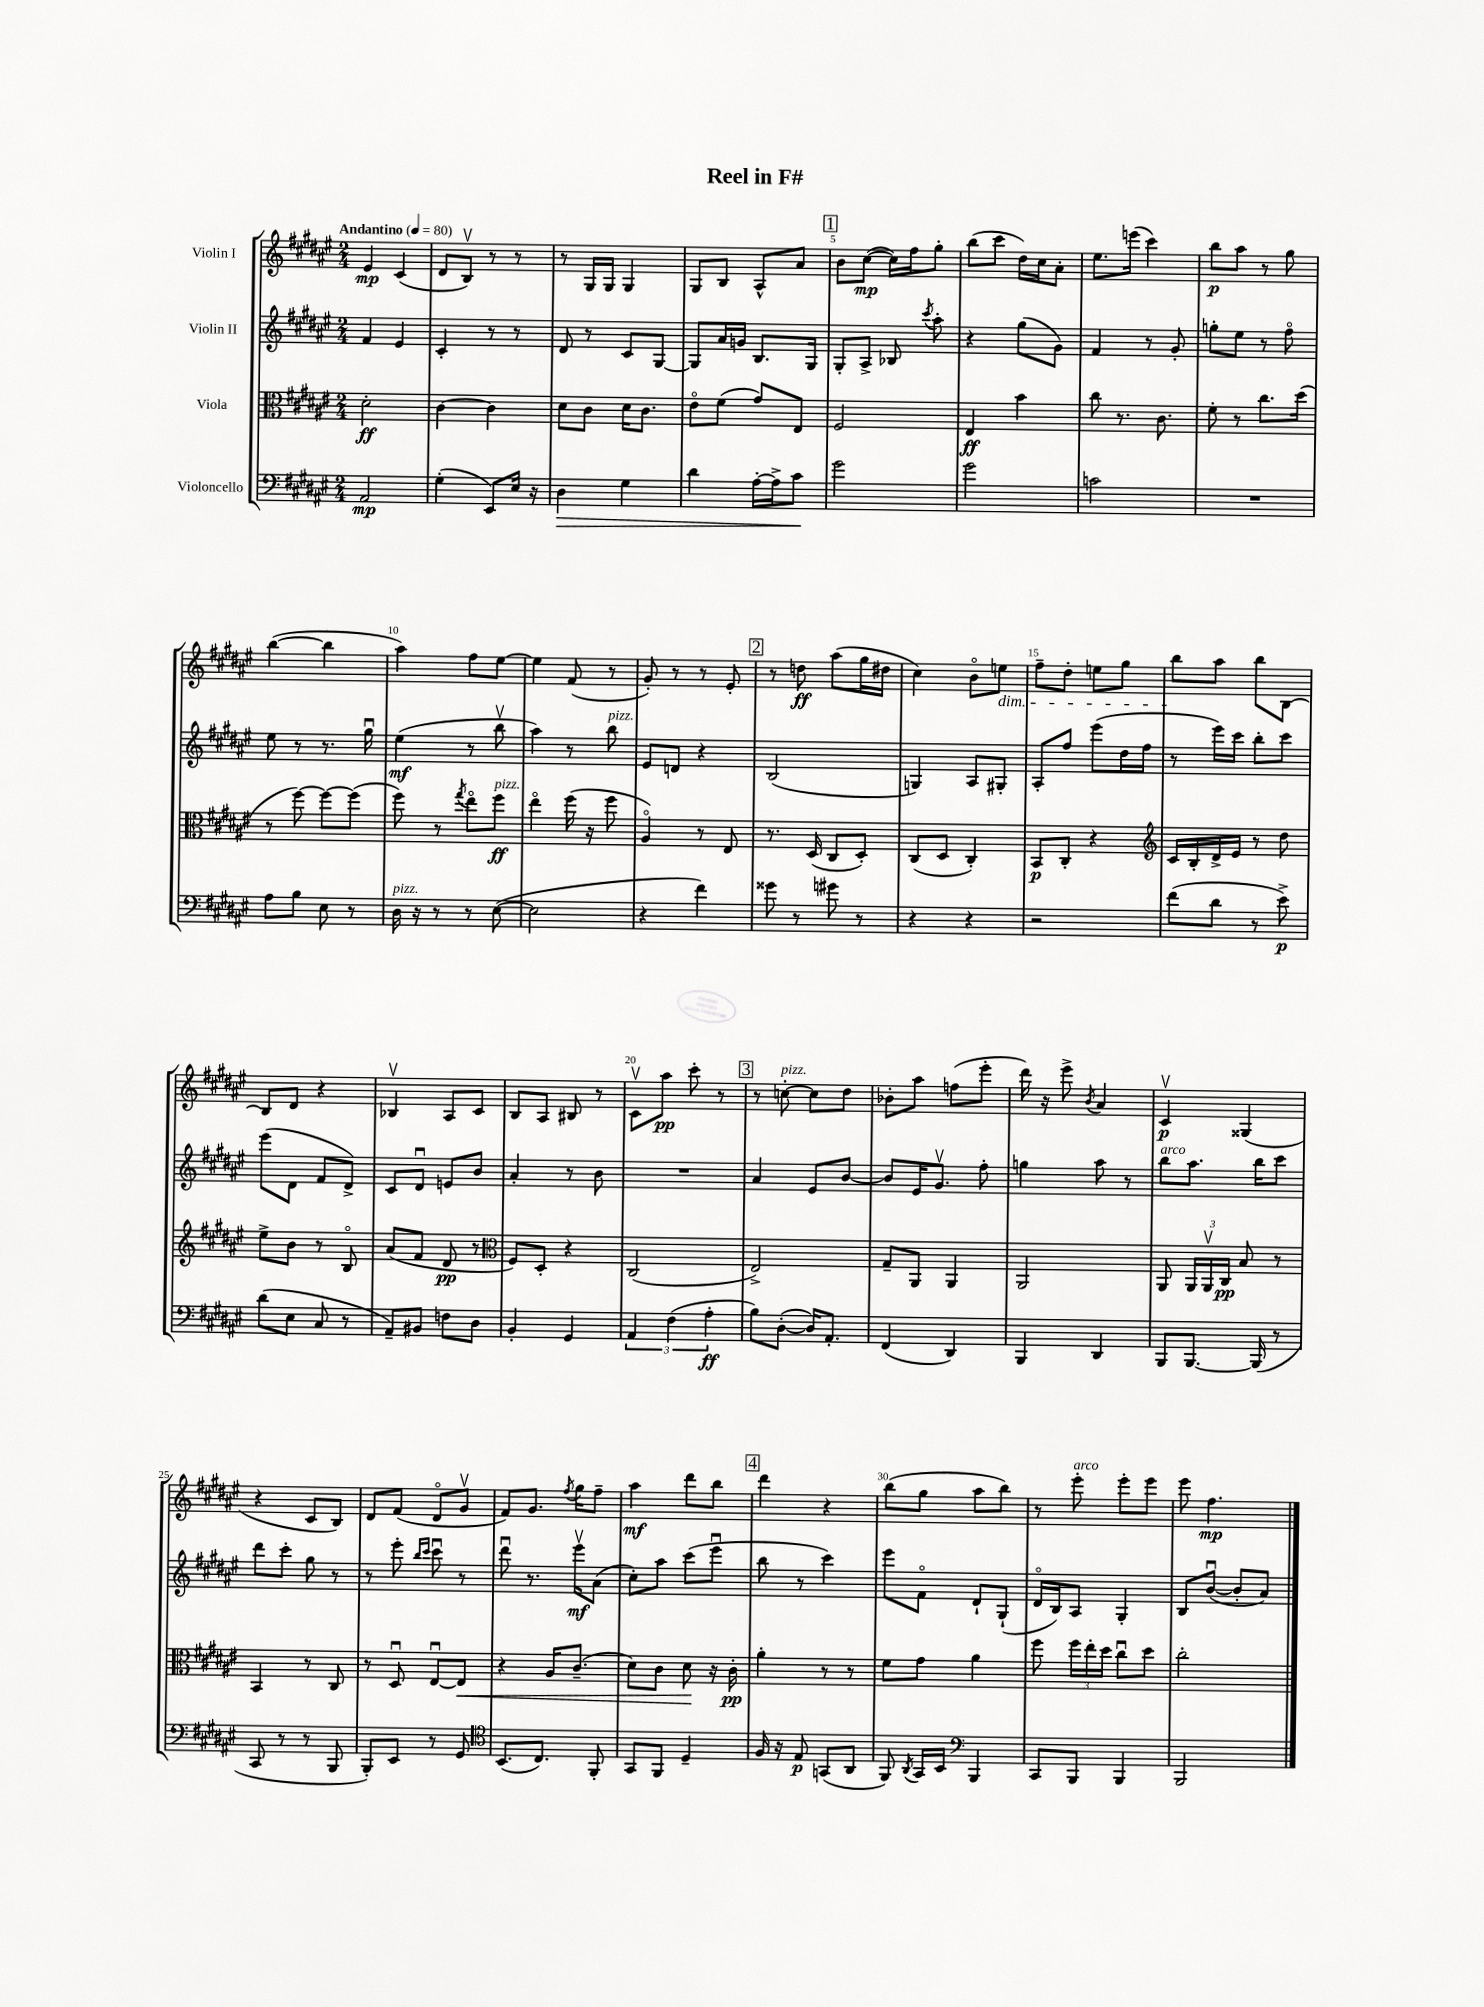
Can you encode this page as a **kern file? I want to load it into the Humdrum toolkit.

**kern	**kern	**kern	**kern
*staff4	*staff3	*staff2	*staff1
*clefF4	*clefC3	*clefG2	*clefG2
*k[f#c#g#d#a#e#]	*k[f#c#g#d#a#e#]	*k[f#c#g#d#a#e#]	*k[f#c#g#d#a#e#]
*M2/4	*M2/4	*M2/4	*M2/4
*MM80	*MM80	*MM80	*MM80
2AA#	2d#'	4f#	4e#
.	.	4e#	(4c#
=	=	=	=
(4G#'	[4c#	4c#'	8d#
.	.	.	8Bv)
8EE#)	4c#]	8r	8r
16E#	.	8r	8r
16r	.	.	.
=	=	=	=
4D#	8d#	8d#	8r
.	8c#	8r	16G#
.	.	.	16G#
4G#	16d#	8c#	4G#
.	8.c#	.	.
.	.	[8G#	.
=	=	=	=
4d#	8e#o	8G#]	8G#
.	(8f#	16a#	8B
.	.	16g	.
[16A#'	8g#)	8.B	8A#^^
16A#^]	.	.	.
8c#	8E#	.	8a#
.	.	16G#	.
=	=	=	=
2g#	2F#	8G#'	8b
.	.	8A#^	([8cc#
.	.	8B-	16cc#])
.	.	.	16ff#
.	.	8qccc#	.
.	.	8aa#'	8gg#'
=	=	=	=
2g#	4E#	4r	(8bb
.	.	.	8ccc#
.	4b	(8gg#	16dd#)
.	.	.	16cc#
.	.	8g#)	8a#'
=	=	=	=
2c	8cc#	4f#	8.ee#
.	8.r	.	.
.	.	.	(16eee
.	.	8r	4ccc#)
.	8.c#	.	.
.	.	8g#'	.
=	=	=	=
2r	8f#'	8gg'	8bb
.	8r	8ee#	8aa#
.	8.cc#	8r	8r
.	.	8ff#o	8gg#
.	(16dd#	.	.
=	=	=	=
8A#	8r	8ee#	([4bb
8B	[8ff#)	8r	.
8E#	8ff#_	8.r	4bb]
8r	(8ff#]	.	.
.	.	16gg#u	.
=	=	=	=
16D#	8ff#)	(4ee#	4aa#)
16r	.	.	.
8r	8r	.	.
.	8qgg#	.	.
8r	8ee#o	8r	8ff#
([8E#	8ff#	8bbv	[8ee#
=	=	=	=
2E#]	4ee#o	4aa#)	4ee#]
.	(16ff#	8r	(8f#
.	16r	.	.
.	8ff#	8bb	8r
=	=	=	=
4r	4A#o)	8e#	8g#')
.	.	8d	8r
4f#)	8r	4r	8r
.	8E#	.	8e#'
=	=	=	=
8g##	8.r	(2B	8r
8r	.	.	8dd
.	(16D#	.	.
8g#	8C#	.	(8aa#
8r	8D#')	.	16gg#
.	.	.	16dd#
=	=	=	=
4r	(8C#	4G)	4cc#)
.	8D#	.	.
4r	4C#')	8A#	8bo
.	.	8G#'	8ee
=	=	=	=
2r	8BB	8A#'	8ff#~
.	8C#'	8ff#	8dd#'
.	4r	(8eee#	8ee
.	.	16dd#	8gg#
.	.	16ff#	.
=	=	=	=
*	*clefG2	*	*
(8f#	16c#	8r	8bb
.	16B'	.	.
8d#	16d#^	16eee#)	8aa#
.	16e#	16ccc#	.
8r	8r	8bb'	8bb
8e#^)	8dd#	8ccc#	[8B
=	=	=	=
(8d#	8ee#^	(8eee#	8B]
8E#	8b	8d#	8d#
8C#	8r	8f#	4r
8r	8Bo	8d#^)	.
=	=	=	=
8AA#~)	(8a#	8c#	4B-v
8BB#	8f#	8d#u	.
8F	8d#	8e	8A#
8D#	8r	8b	8c#
=	=	=	=
*	*clefC3	*	*
4BB'	8F#)	4a#'	8B
.	8D#'	.	8A#
4GG#	4r	8r	8B#
.	.	8b	8r
=	=	=	=
6AA#	(2C#	2r	8c#v
.	.	.	8aa#
(6F#	.	.	.
.	.	.	8ccc#'
6A#'	.	.	.
.	.	.	8r
=	=	=	=
8B)	2E#^)	4a#	8r
([8D#'	.	.	[8cc'
16D#])	.	8e#	8cc]
8.AA#'	.	.	.
.	.	[8b	8dd#
=	=	=	=
(4FF#	8G#~	8b]	8b-'
.	8AA#	16e#	8aa#
.	.	8.g#v	.
4DD#)	4AA#	.	(8ff
.	.	8ff#'	8eee#'
=	=	=	=
4BBB	2AA#	4gg	16ddd#)
.	.	.	16r
.	.	.	8eee#^
.	.	.	8qb
4DD#	.	8aa#	4a#
.	.	8r	.
=	=	=	=
8BBB	8AA#	8bb	4c#v
[8.BBB	24AA#	8.aa#	.
.	24AA#v	.	.
.	24C#	.	.
.	8B	.	(4G##
(16BBB]	.	16bb	.
8r	8r	8ccc#	.
=	=	=	=
8CC#	4BB	8ddd#	4r
8r	.	8ccc#'	.
8r	8r	8gg#	8c#
8BBB	8C#	8r	8B)
=	=	=	=
8BBB')	8r	8r	8d#
8EE#	8D#u	8eee#'	(8f#
.	.	16qqbb	.
.	.	16qqccc#	.
8r	[8E#u	8ccc#u	8d#o
8GG#	8E#]	8r	8g#v
=	=	=	=
*clefC4	*	*	*
(8.BB	4r	8ddd#u	8f#)
.	.	8.r	8.g#
8.C#)	.	.	.
.	16A#	.	.
.	.	.	8qff#
.	(8.c#~	16eee#v	16gg#
8FF#'	.	(8a#	8ff#~
=	=	=	=
8GG#	8d#)	8cc#')	4aa#
8FF#	8c#	8aa#	.
4D#~	8d#	(8ccc#	8ddd#
.	16r	8eee#u	8bb
.	16c#'	.	.
=	=	=	=
16F#	4a#'	8bb	4ddd#
16r	.	.	.
8E#	.	8r	.
(8GG	8r	4ccc#)	4r
8AA#	8r	.	.
=	=	=	=
8FF#)	8f#	8eee#	(8bb
8qAA#	.	.	.
16GG#	8g#	8f#o	8gg#
16BB	.	.	.
*clefF4	*	*	*
4BBB	4a#	8d#`	8aa#
.	.	(8G#`	8bb)
=	=	=	=
8CC#	8ff#	16d#o	8r
.	.	16B)	.
8BBB	24ff#	8A#	8eee#'
.	24ee#'	.	.
.	24dd#	.	.
4BBB	8cc#u	4G#'	8eee#'
.	8dd#	.	8eee#
=	=	=	=
2BBB	2cc#'	8B	8eee#
.	.	([8bu	4.ff#
.	.	8b']	.
.	.	8a#)	.
==	==	==	==
*-	*-	*-	*-
